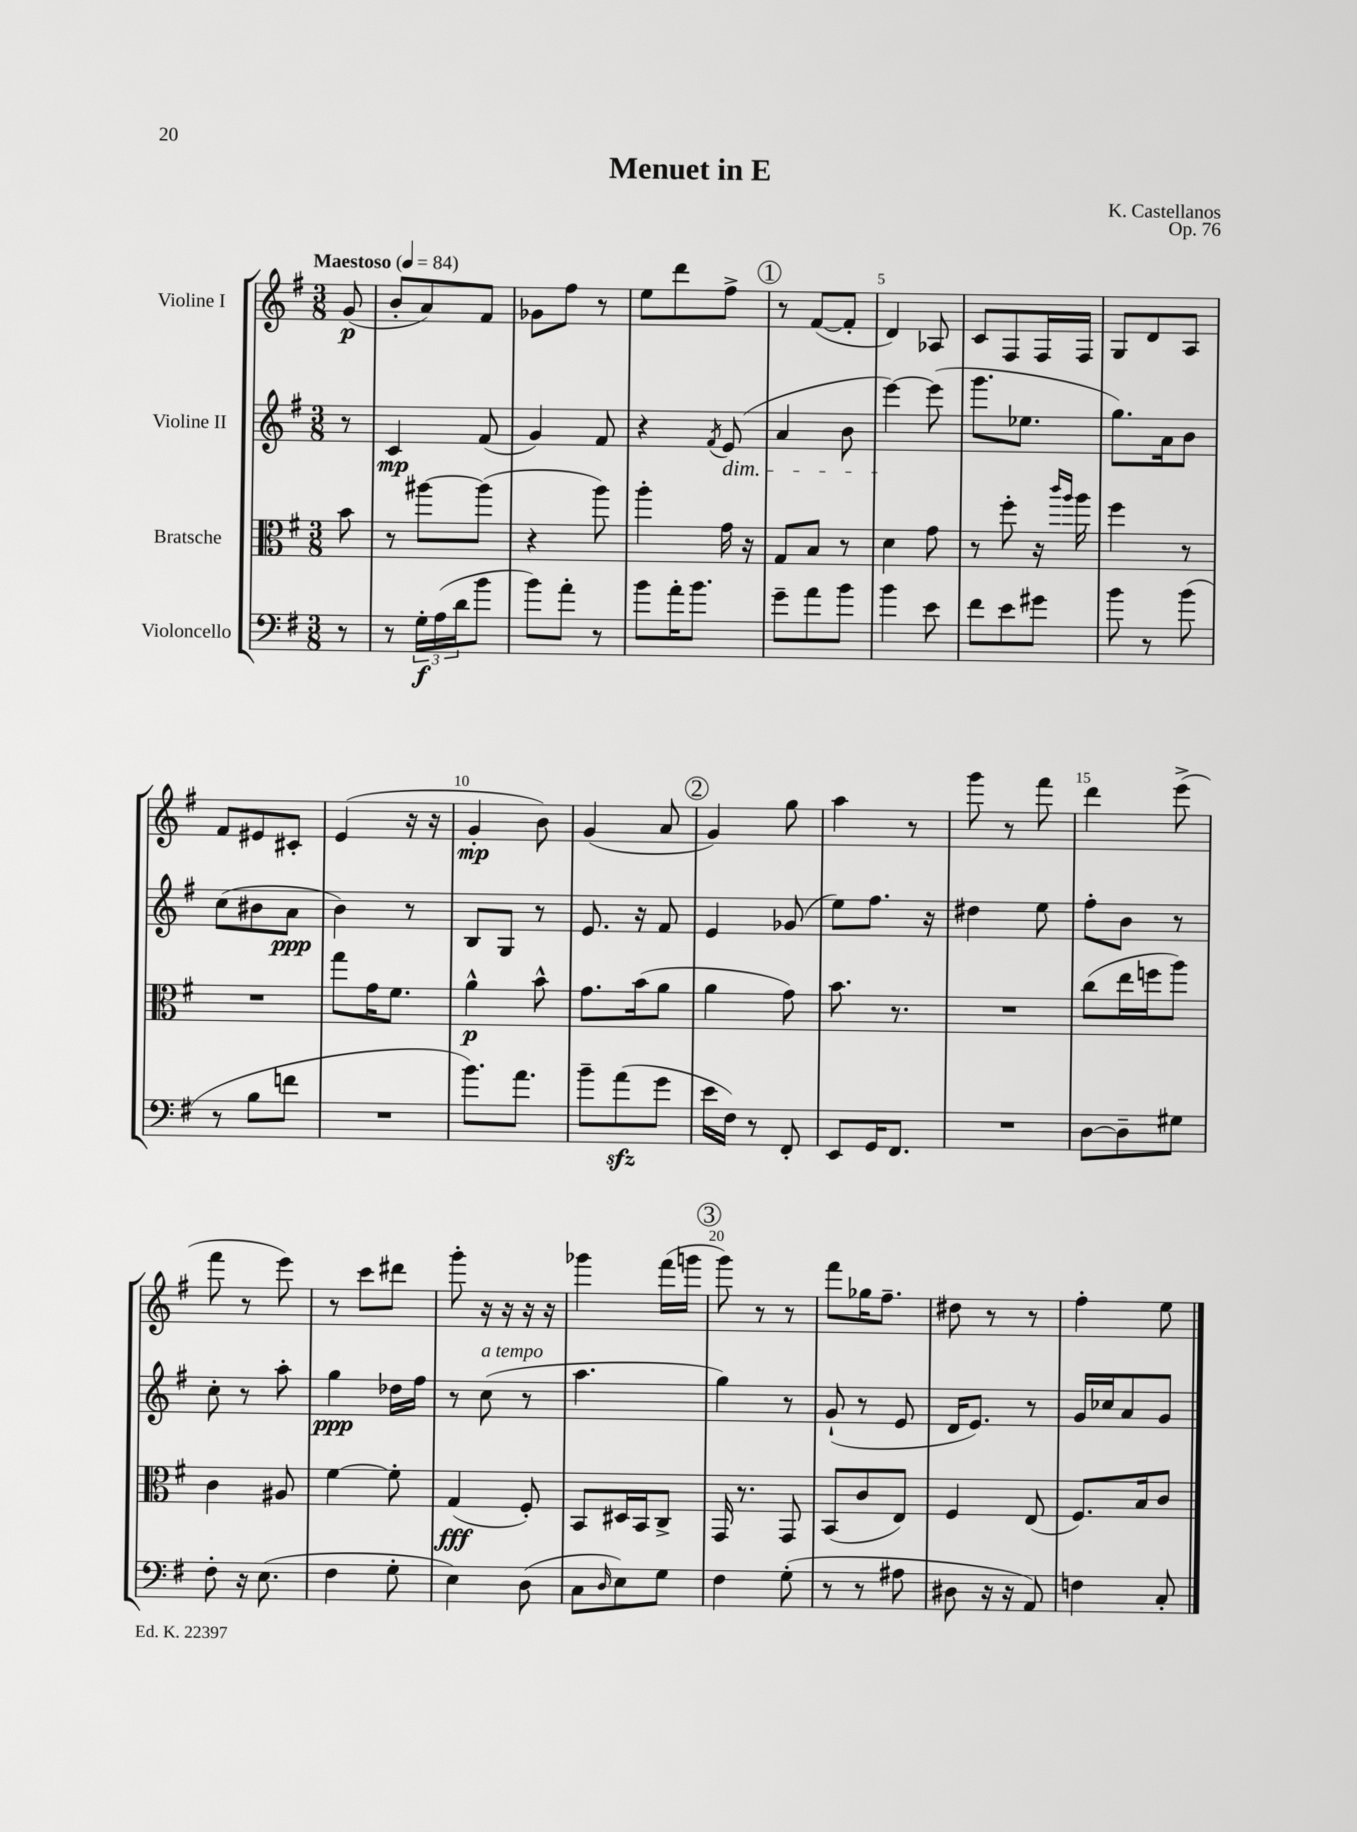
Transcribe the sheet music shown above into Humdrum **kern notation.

**kern	**dynam	**kern	**dynam	**kern	**dynam	**kern	**dynam
*part4	*part4	*part3	*part3	*part2	*part2	*part1	*part1
*staff4	*staff4	*staff3	*staff3	*staff2	*staff2	*staff1	*staff1
*I"Violoncello	*	*I"Bratsche	*	*I"Violine II	*	*I"Violine I	*
*clefF4	*	*clefC3	*	*clefG2	*	*clefG2	*
*k[f#]	*	*k[f#]	*	*k[f#]	*	*k[f#]	*
*M3/8	*	*M3/8	*	*M3/8	*	*M3/8	*
*MM84	*	*MM84	*	*MM84	*	*MM84	*
=	=	=	=	=	=	=	=
!	!	!	!	!	!	!LO:TX:a:B:t=Maestoso	!
8r	.	8b\	.	8r	.	(8g/	p
=1	=1	=1	=1	=1	=1	=1	=1
8r	.	8r	.	4c/	mp	8b'/L	.
24G'\LL	f	[8aa#X\L	.	.	.	8a/)	.
(24A\	.	.	.	.	.	.	.
24d\J	.	.	.	.	.	.	.
8b\J	.	(8aa#\J]	.	(8f#/	.	8f#/J	.
=2	=2	=2	=2	=2	=2	=2	=2
8b\L)	.	4r	.	4g/)	.	8g-X\L	.
8a'\J	.	.	.	.	.	8ff#\J	.
8r	.	8aa\)	.	8f#/	.	8r	.
=3	=3	=3	=3	=3	=3	=3	=3
8b\L	.	4aa'\	.	4r	.	8ee\L	.
16a'\K	.	.	.	.	.	8ddd\	.
8.b\J	.	.	.	.	.	.	.
.	.	.	.	8qf#/	.	.	.
!	!	!	!	!LO:TX:b:i:t=dim.	!	!	!
.	.	16g\	.	(8e/	.	8ff#^\J	.
.	.	16r	.	.	.	.	.
!!LO:REH:place=s1:t=1
=4	=4	=4	=4	=4	=4	=4	=4
8g~\L	.	8G/L	.	4a/	.	8r	.
8a\	.	8B/J	.	.	.	([8f#/L	.
8b\J	.	8r	.	8b\	.	8f#'/J]	.
=5	=5	=5	=5	=5	=5	=5	=5
4b\	.	4d\	.	[4eee\)	.	4d/)	.
8e\	.	8g\	.	(8eee\]	.	8A-X/	.
=6	=6	=6	=6	=6	=6	=6	=6
8f#\L	.	8r	.	8.ggg\L	.	8c/L	.
8e\	.	8ff#'\	.	.	.	8F#/	.
.	.	.	.	8.ee-X\J	.	.	.
8g#X\J	.	16r	.	.	.	16F#/L	.
.	.	16qqccc/LL	.	.	.	.	.
.	.	16qqaa/JJ	.	.	.	.	.
.	.	16aa\	.	.	.	16F#/JJ	.
=7	=7	=7	=7	=7	=7	=7	=7
8b\	.	4ff#\	.	8.gg\L)	.	8G/L	.
8r	.	.	.	.	.	8d/	.
.	.	.	.	16a\k	.	.	.
(8b\	.	8r	.	8b\J	.	8A/J	.
!!LO:LB:g=z
=8	=8	=8	=8	=8	=8	=8	=8
8r	.	4.r	.	(8cc\L	.	8f#/L	.
8B\L	.	.	.	8b#X\	.	8e#X/	.
8fn\J	.	.	.	8a\J	ppp	8c#X'/J	.
=9	=9	=9	=9	=9	=9	=9	=9
4.r	.	8gg\L	.	4b\)	.	(4e/	.
.	.	16g\K	.	.	.	.	.
.	.	8.f#\J	.	.	.	.	.
.	.	.	.	8r	.	16r	.
.	.	.	.	.	.	16r	.
=10	=10	=10	=10	=10	=10	=10	=10
8.b\L)	.	4a^^\	p	8B/L	.	4g'/	mp
.	.	.	.	8G/J	.	.	.
8.a\J	.	.	.	.	.	.	.
.	.	8b^^\	.	8r	.	8b\)	.
=11	=11	=11	=11	=11	=11	=11	=11
8b~\L	.	8.g\L	.	8.e/	.	(4g/	.
(8azz\	.	.	.	.	.	.	.
.	.	(16b\k	.	16r	.	.	.
8g\J	.	8a\J	.	8f#/	.	8a/	.
!!LO:REH:place=s1:t=2
=12	=12	=12	=12	=12	=12	=12	=12
16e\LL	.	4a\	.	4e/	.	4g/)	.
16F#\JJ)	.	.	.	.	.	.	.
8r	.	.	.	.	.	.	.
8FF#'/	.	8g\)	.	(8g-X/	.	8gg\	.
=13	=13	=13	=13	=13	=13	=13	=13
8EE/L	.	8.b\	.	8ee\L)	.	4aa\	.
16GG/K	.	.	.	8.ff#\J	.	.	.
8.FF#/J	.	8.r	.	.	.	.	.
.	.	.	.	.	.	8r	.
.	.	.	.	16r	.	.	.
=14	=14	=14	=14	=14	=14	=14	=14
4.r	.	4.r	.	4dd#X\	.	8ggg\	.
.	.	.	.	.	.	8r	.
.	.	.	.	8ee\	.	8fff#\	.
=15	=15	=15	=15	=15	=15	=15	=15
[8D\L	.	(8cc\L	.	8ff#'\L	.	4ddd\	.
8D~\]	.	16ee\L	.	8b\J	.	.	.
.	.	16ffn\J	.	.	.	.	.
8G#X\J	.	8aa\J)	.	8r	.	(8eee^\	.
!!LO:LB:g=z
=16	=16	=16	=16	=16	=16	=16	=16
8F#'\	.	4c\	.	8cc'\	.	8fff#\	.
16r	.	.	.	8r	.	8r	.
(8.E\	.	.	.	.	.	.	.
.	.	8A#X/	.	8aa'\	.	8eee\)	.
=17	=17	=17	=17	=17	=17	=17	=17
4F#\	.	[4f#\	.	4gg\	ppp	8r	.
.	.	.	.	.	.	8ccc\L	.
8G'\	.	8f#'\]	.	16dd-X\LL	.	8ddd#X\J	.
.	.	.	.	16ff#\JJ	.	.	.
=18	=18	=18	=18	=18	=18	=18	=18
4E\)	.	(4G/	fff	8r	.	8ggg'\	.
!	!	!	!	!LO:TX:a:i:t=a tempo	!	!	!
.	.	.	.	(8cc\	.	16r	.
.	.	.	.	.	.	16r	.
(8D\	.	8F#'/)	.	8r	.	16r	.
.	.	.	.	.	.	16r	.
=19	=19	=19	=19	=19	=19	=19	=19
8C\L	.	8BB/L	.	4.aa\	.	4ggg-X\	.
16qqD/	.	.	.	.	.	.	.
8E\)	.	16D#X/L	.	.	.	.	.
.	.	16BB/J	.	.	.	.	.
8G\J	.	8C^/J	.	.	.	(16fff#\LL	.
.	.	.	.	.	.	16gggn\JJ	.
!!LO:REH:place=s1:t=3
=20	=20	=20	=20	=20	=20	=20	=20
4F#\	.	16GG/	.	4gg\)	.	8ggg\)	.
.	.	8.r	.	.	.	.	.
.	.	.	.	.	.	8r	.
(8G'\	.	8GG/	.	8r	.	8r	.
=21	=21	=21	=21	=21	=21	=21	=21
8r	.	(8BB/L	.	(8g`/	.	8fff#\L	.
8r	.	8c/	.	8r	.	16gg-X\K	.
.	.	.	.	.	.	8.ff#~\J	.
8A#X\	.	8E/J)	.	8e/	.	.	.
=22	=22	=22	=22	=22	=22	=22	=22
8D#X\	.	4F#/	.	16d/KL	.	8dd#X\	.
.	.	.	.	8.e/J)	.	.	.
16r	.	.	.	.	.	8r	.
16r	.	.	.	.	.	.	.
8AA/)	.	(8E/	.	8r	.	8r	.
=23	=23	=23	=23	=23	=23	=23	=23
4Fn\	.	8.F#/L)	.	16g/LL	.	4ff#'\	.
.	.	.	.	16cc-X/J	.	.	.
.	.	.	.	8a/	.	.	.
.	.	16B/k	.	.	.	.	.
8C'/	.	8c/J	.	8g/J	.	8ee\	.
==	==	==	==	==	==	==	==
*-	*-	*-	*-	*-	*-	*-	*-
